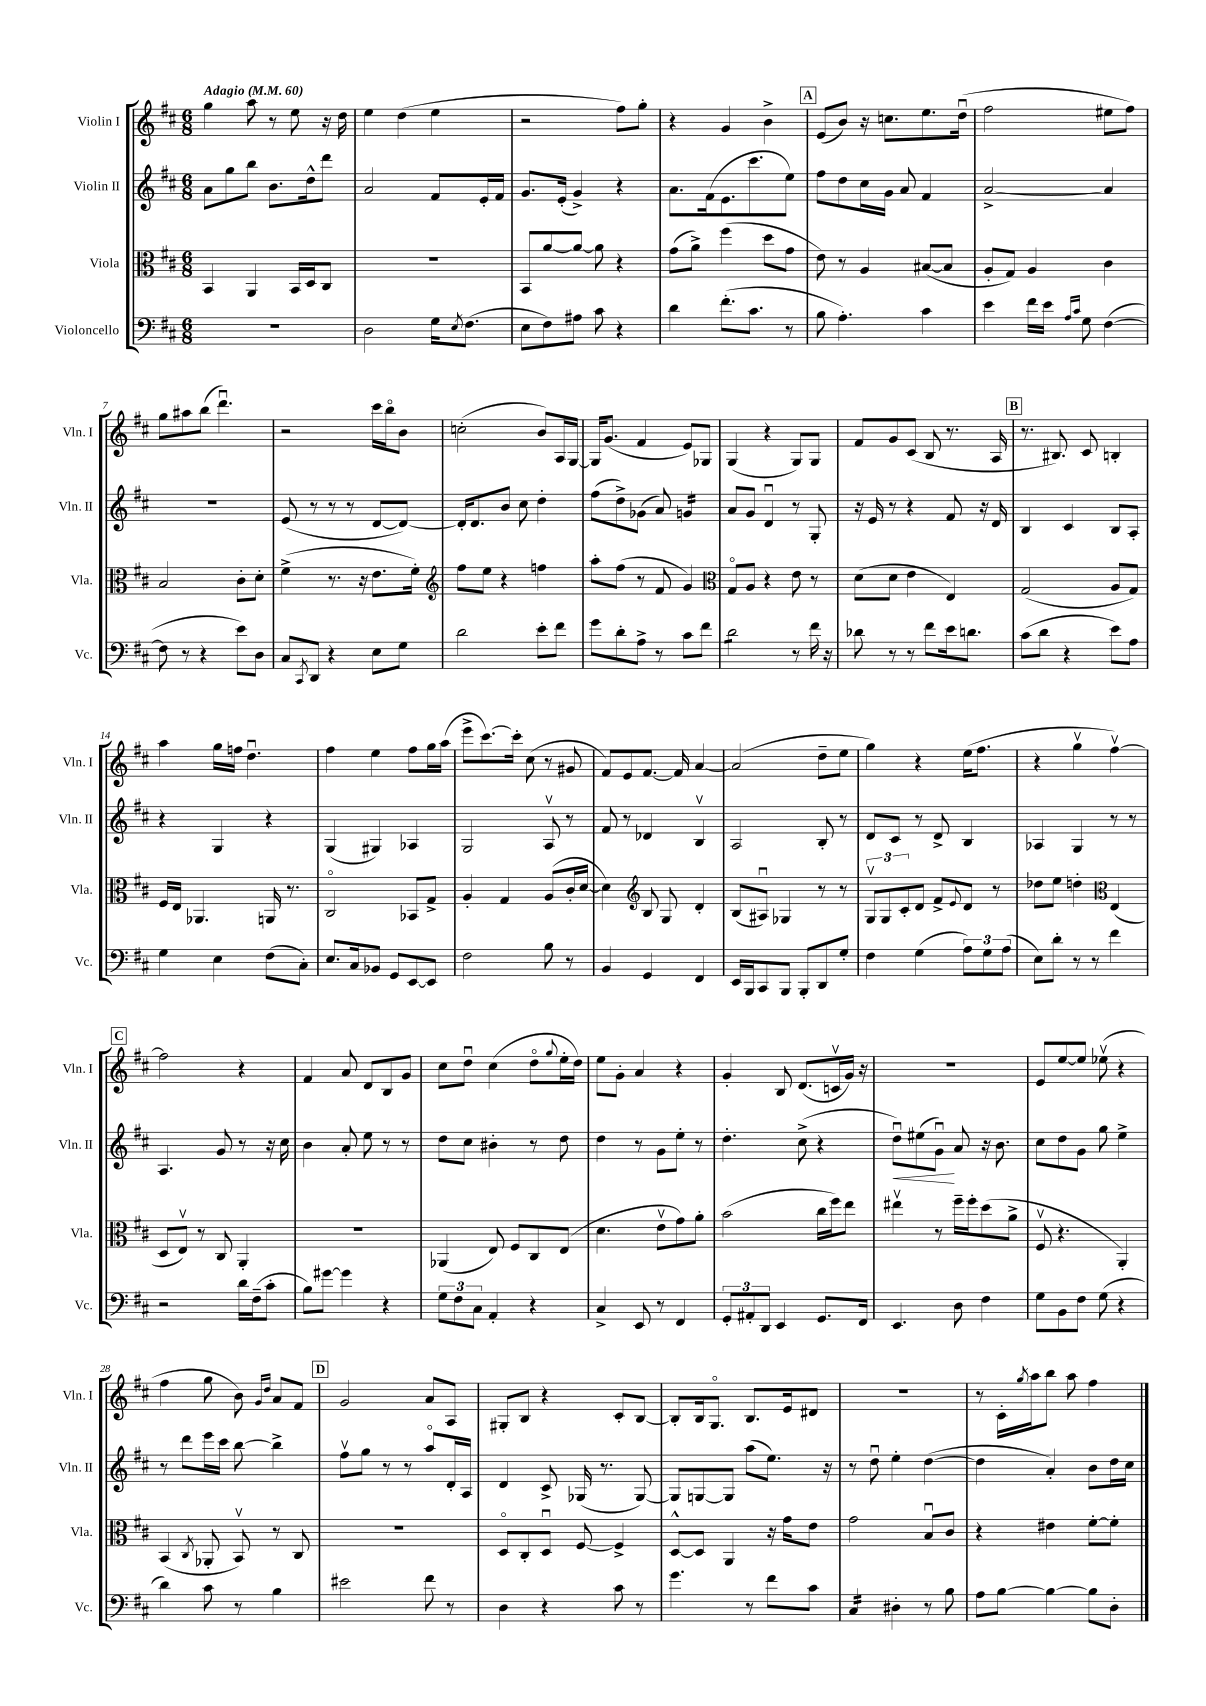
<<
\new StaffGroup <<
\new Staff = "s0" \with { instrumentName = "Violin I" shortInstrumentName = "Vln. I" } {
    \clef treble \key d \major \numericTimeSignature \time 6/8 \tempo "Adagio" 4 = 60
    g''4 a''8 r8 e''8 r16 d''16 |
    e''4 d''4( e''4 |
    r2 fis''8) g''8-. |
    r4 g'4 b'4-> |
    \mark \markup { \box "A" } e'8( b'8) r16 c''8. e''8. d''16\downbow( |
    fis''2 eis''8 fis''8) |
    g''8 ais''8 b''8( d'''4.\downbow) |
    r2 cis'''16 b''16\flageolet b'8 |
    c''2-.( b'8) a16 g16~ |
    g16 g'8.( fis'4 e'8) ges8 |
    g4( r4 g8) g8 |
    fis'8 g'8 cis'8( b8 r8. a16 |
    \mark \markup { \box "B" } r8. bis8.) cis'8 b4-. |
    a''4 g''16 f''16 d''4.\downbow |
    fis''4 e''4 fis''8 g''16 a''16( |
    e'''8-> cis'''8.~) cis'''16-. cis''8( r8 gis'8 |
    fis'8) e'8 fis'8.~ fis'16 a'4~ |
    a'2( d''8-- e''8 |
    g''4) r4 e''16( fis''8. |
    r4 g''4\upbow fis''4~\upbow) |
    \mark \markup { \box "C" } fis''2 r4 |
    fis'4 a'8 d'8 b8 g'8 |
    cis''8 d''8\downbow cis''4( d''8\flageolet \appoggiatura { g''8 } e''16-. d''16) |
    e''8 g'8-. a'4 r4 |
    g'4-. b8 d'8.( c'16\upbow g'16) r16 |
    R2. |
    e'8 e''8~ e''8 ees''8\upbow( r4 |
    fis''4 g''8 b'8) \grace { g'16 d''16 } a'8 fis'8 |
    \mark \markup { \box "D" } g'2 a'8 a8 |
    gis8-. b8 r4 cis'8-. b8~ |
    b8-. b16 g8.\flageolet b8. e'16 dis'8 |
    R2. |
    r8 cis'16-. \acciaccatura { g''8 } a''16 b''8 a''8 fis''4 \bar "|." |
}
\new Staff = "s1" \with { instrumentName = "Violin II" shortInstrumentName = "Vln. II" } {
    \clef treble \key d \major \numericTimeSignature \time 6/8
    a'8 g''8 b''8 b'8. d''16-^ d'''8 |
    a'2 fis'8 e'16-. fis'16 |
    g'8. e'16-.( g'4->) r4 |
    a'8. fis'16( e'8. cis'''8. e''8) |
    \mark \markup { \box "A" } fis''8 d''8 cis''16 g'16 a'8 fis'4 |
    a'2~-> a'4 |
    R2. |
    e'8( r8 r8 r8 d'8~ d'8~) |
    d'16-. d'8. b'8 cis''8 d''4-. |
    fis''8( d''8->) ges'8( a'8) g'4:16 |
    a'8 g'8 d'4\downbow r8 g8-. |
    r16 e'16 r8 r4 fis'8 r16 d'16 |
    \mark \markup { \box "B" } b4 cis'4 b8 a8-. |
    r4 g4 r4 |
    g4( gis4) aes4 |
    g2 a8\upbow r8 |
    fis'8 r8 des'4 b4\upbow |
    a2 b8-. r8 |
    d'8 cis'8 r8 d'8-> b4 |
    aes4 g4 r8 r8 |
    \mark \markup { \box "C" } a4. g'8 r8 r16 cis''16 |
    b'4 a'8-. e''8 r8 r8 |
    d''8 cis''8 bis'4-. r8 d''8 |
    d''4 r8 g'8 e''8-. r8 |
    d''4.-. cis''8->( r4 |
    d''8\downbow\<) eis''8( g'8\downbow\!) a'8 r16 b'8. |
    cis''8 d''8 g'8 g''8 e''4-> |
    r8 d'''8 e'''16 cis'''16 b''8~ b''4-> |
    \mark \markup { \box "D" } fis''8\upbow g''8 r8 r8 a''8\flageolet d'16-. a16 |
    d'4 cis'8-> ges16( r8. ges8~) |
    ges8 g8~ g8 a''8( e''8.) r16 |
    r8 d''8\downbow e''4-. d''4~( |
    d''4 a'4-.) b'8 d''16 cis''16 \bar "|." |
}
\new Staff = "s2" \with { instrumentName = "Viola" shortInstrumentName = "Vla." } {
    \clef alto \key d \major \numericTimeSignature \time 6/8
    b,4 a,4 b,16 d16 cis8 |
    R2. |
    b,8 a'8~ a'8~ a'8 r4 |
    g'8( a'8->) fis''4( d''8 g'8 |
    \mark \markup { \box "A" } e'8) r8 a4 bis8~( bis8 |
    a8-. g8) a4 cis'4 |
    b2 cis'8-. d'8-. |
    fis'4->( r8. r16 e'8. fis'16-.) |
    \clef treble fis''8 e''8 r4 f''4 |
    a''8-. fis''8( r8 fis'8 g'4) |
    \clef alto g8\flageolet a8 r4 e'8 r8 |
    d'8( d'8 e'4 e4) |
    \mark \markup { \box "B" } g2( a8 g8) |
    fis16 e16 aes,4. a,16 r8. |
    cis2\flageolet bes,8 g8-> |
    a4-. g4 a8( cis'16-. d'16~ |
    d'4) \clef treble b8 g8 d'4-. |
    b8( ais8\downbow) ges4 r8 r8 |
    \tuplet 3/2 { g8\upbow g8 cis'8-. } d'8 fis'8-> \appoggiatura { e'8 } d'8 r8 |
    des''8 e''8 d''4-. \clef alto e4( |
    \mark \markup { \box "C" } d8 e8\upbow) r8 cis8 a,4-. |
    R2. |
    aes,4( e8) fis8 cis8 e8( |
    d'4. e'8\upbow g'8) a'8-. |
    b'2( cis''16 fis''16) e''8 |
    eis''4\upbow r8 fis''16-- fis''16-. d''8( a'8-> |
    fis8\upbow r4. a,4-.) |
    b,4( \acciaccatura { cis8 } aes,8-. b,8\upbow) r8 cis8 |
    \mark \markup { \box "D" } R2. |
    d8\flageolet cis8-. d8\downbow fis8~ fis4-> |
    d8~-^ d8 a,4 r16 g'16 e'8 |
    g'2 b8\downbow cis'8 |
    r4 eis'4 fis'8~-. fis'8-. \bar "|." |
}
\new Staff = "s3" \with { instrumentName = "Violoncello" shortInstrumentName = "Vc." } {
    \clef bass \key d \major \numericTimeSignature \time 6/8
    R2. |
    d2 g16 \acciaccatura { e8 } fis8.( |
    e8 fis8) ais8 cis'8 r4 |
    d'4 fis'8.-.( cis'8. r8 |
    \mark \markup { \box "A" } b8 a4.-.) cis'4 |
    e'4 fis'16 e'16 \grace { a16 cis'16 } g8 fis4~( |
    fis8 r8 r4 e'8) d8 |
    cis8 \acciaccatura { cis,8 } d,8 r4 e8 g8 |
    d'2 e'8-. fis'8 |
    g'8 d'8-. a8-> r8 cis'8 fis'8 |
    d'2:8 r8 fis'16 r16 |
    des'8 r8 r8 fis'8 e'16 d'8. |
    \mark \markup { \box "B" } cis'8( d'8 r4 e'8) a8 |
    g4 e4 fis8( cis8-.) |
    e8. cis16 bes,8 g,8 e,8~ e,8 |
    fis2 b8 r8 |
    b,4 g,4 fis,4 |
    e,16 b,,16 cis,8 b,,8 b,,8-. d,8 g8-. |
    fis4 g4( \tuplet 3/2 { a8) g8 a8( } |
    e8) d'8-. r8 r8 fis'4 |
    \mark \markup { \box "C" } r2 d'16 fis16--( cis'8-. |
    b8) gis'8~ gis'4 r4 |
    \tuplet 3/2 { g8 fis8 cis8 } a,4-. r4 |
    cis4-> e,8 r8 fis,4 |
    \tuplet 3/2 { g,8-. ais,8-. d,8 } e,4 g,8. fis,16 |
    e,4. d8 fis4 |
    g8 b,8 fis8 g8( r4 |
    d'4) cis'8 r8 b4 |
    \mark \markup { \box "D" } eis'2 fis'8 r8 |
    d4 r4 cis'8 r8 |
    g'4. r8 fis'8 cis'8 |
    cis4:16 dis4-. r8 b8 |
    a8 b8~ b4~ b8 d8-. \bar "|." |
}
>>
>>
